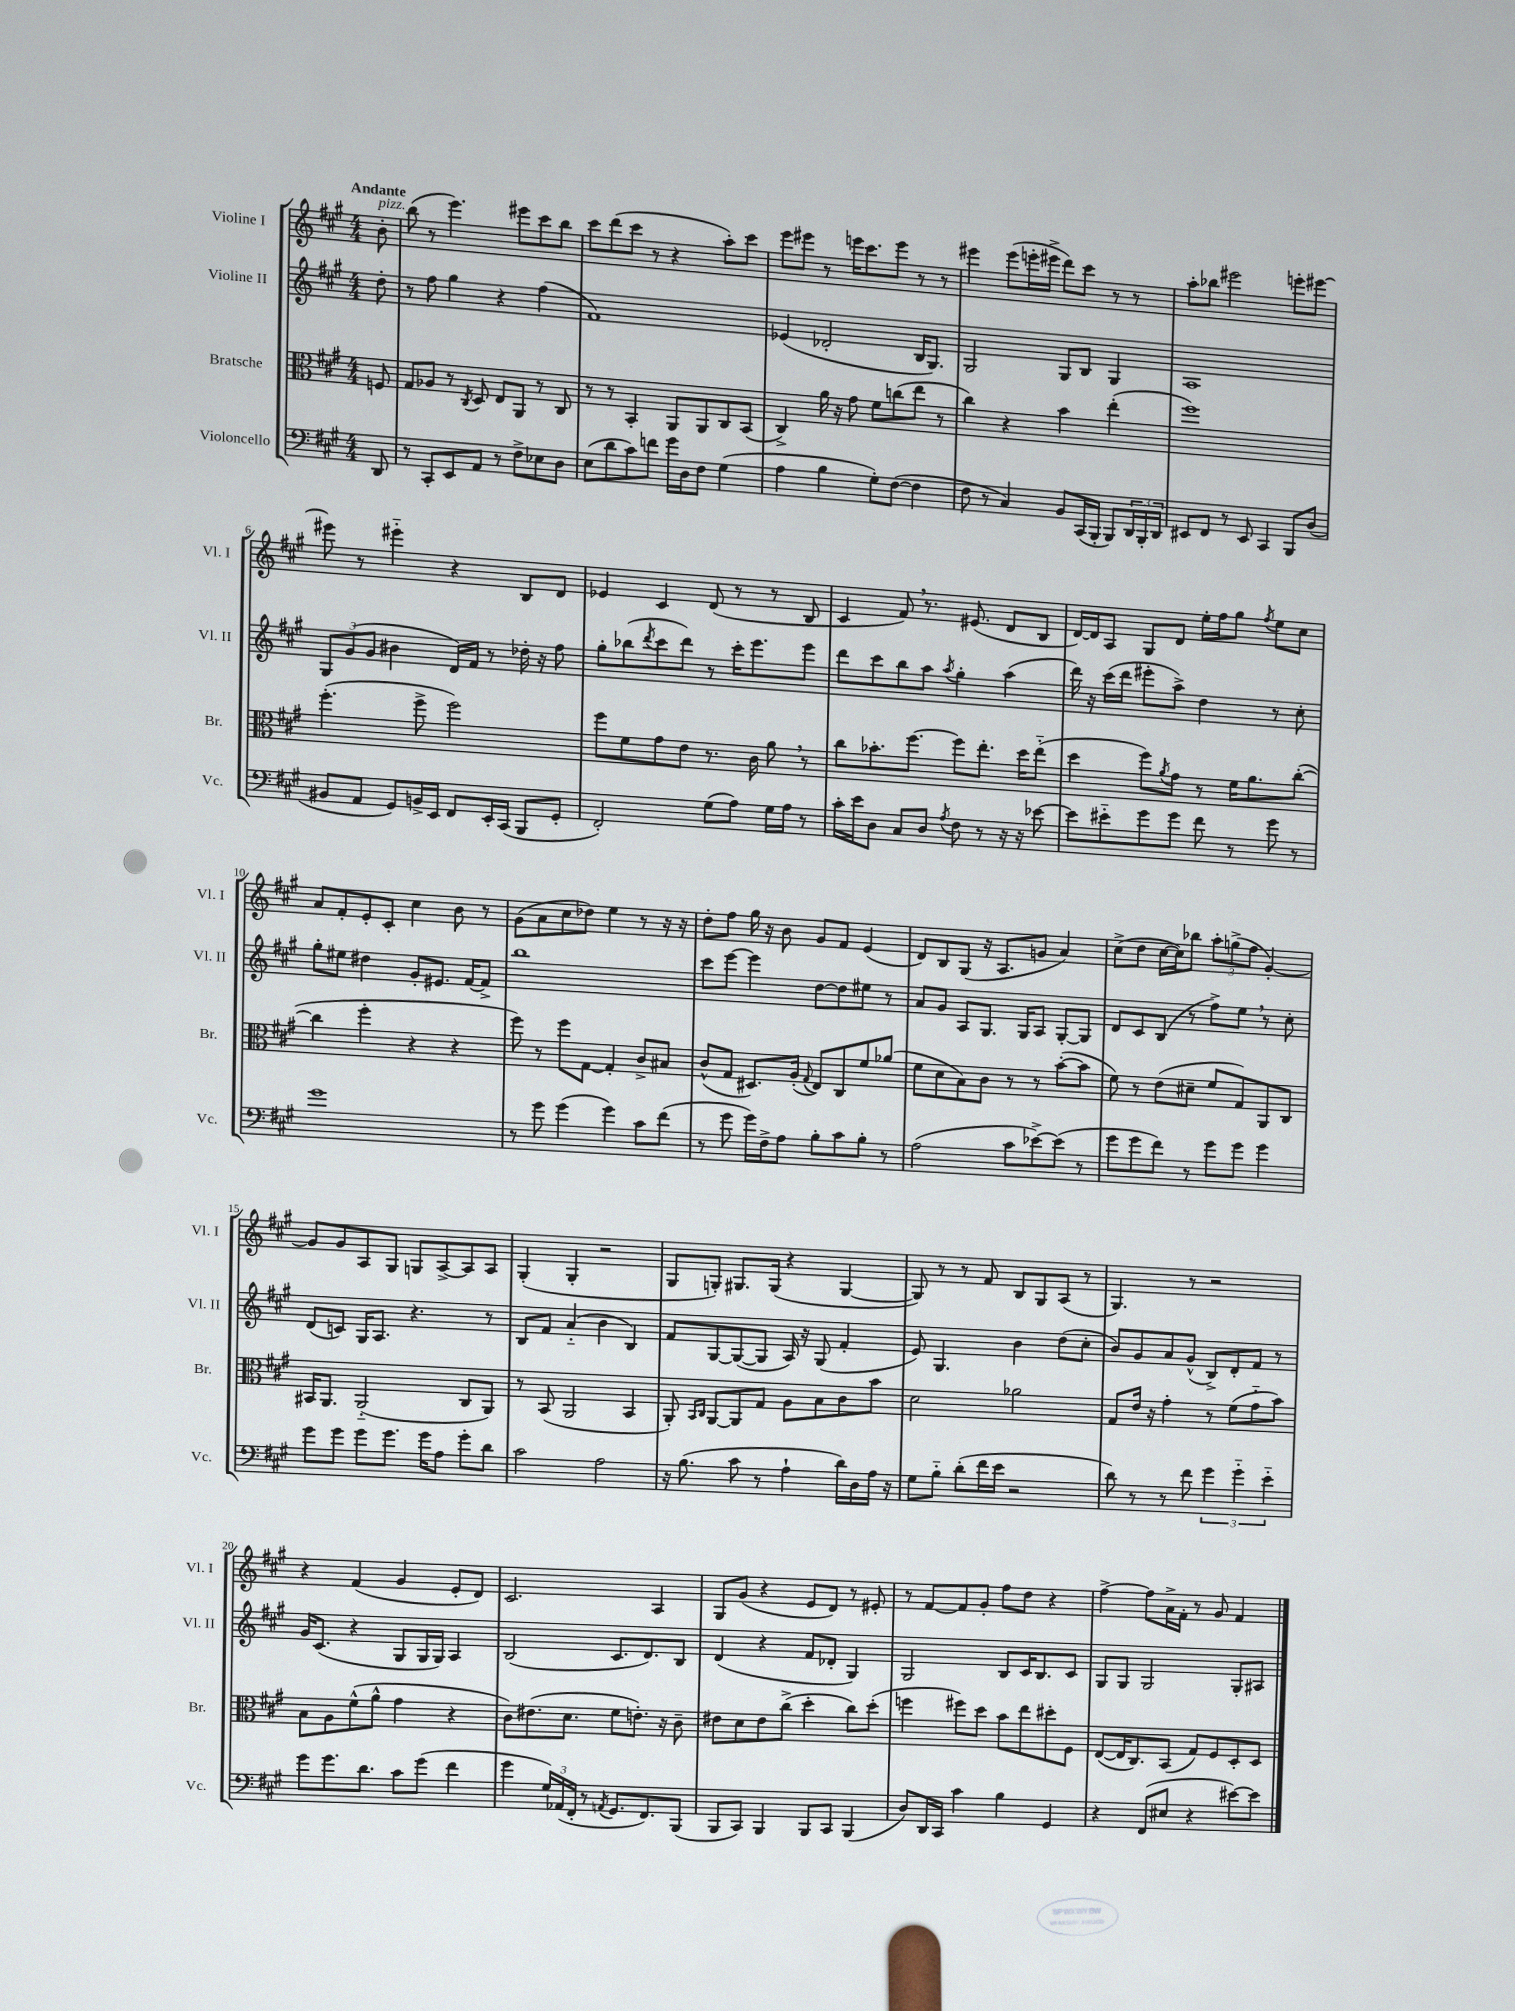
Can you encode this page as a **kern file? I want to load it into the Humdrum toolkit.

**kern	**kern	**kern	**kern
*staff4	*staff3	*staff2	*staff1
*clefF4	*clefC3	*clefG2	*clefG2
*k[f#c#g#]	*k[f#c#g#]	*k[f#c#g#]	*k[f#c#g#]
*M4/4	*M4/4	*M4/4	*M4/4
8DD	8F	8dd'	8b'
=	=	=	=
8r	8G#	8r	(8bb
8CC#'	8A-	8ff#	8r
8EE	8r	4gg#	4.eee)
.	8qC#	.	.
8AA	8D	.	.
8r	8E	4r	.
8F#^	8AA	.	8eee#
8E-	8r	(4ff#	8ccc#
8D	8C#	.	8bb
=	=	=	=
(8E	8r	1f#)	8ccc#
8d	8r	.	(8ddd
8c#)	4BB'	.	8ccc#
8f	.	.	8r
16g#	8AA	.	4r
16D	.	.	.
8F#	8AA	.	.
(4G#	8C#	.	8aa')
.	(8BB	.	8ccc#
=	=	=	=
4A	4C#^)	(4e-	8eee
.	.	.	8eee#
4B	16a	2d-'	8r
.	16r	.	.
.	8g#	.	16eee
.	.	.	8.ccc#
8G#')	8f#	.	.
([8F#	(8cc	.	8eee
4F#]	8ee	16B	8r
.	.	8.G#)	.
.	8r	.	8r
=	=	=	=
8F#	4cc#)	2G#	4eee#
8r	.	.	.
4C#)	4r	.	(8eee#
.	.	.	16eee'
.	.	.	16eee#^
8BB	4b	8G#	8ddd)
(16CC#	.	8B	8ccc#
16BBB'	.	.	.
8BBB)	(4ee'	4G#	8r
24DD	.	.	8r
24BBB'	.	.	.
24DD	.	.	.
=	=	=	=
8EE#	1ff#)	1A	8aa'
8FF#	.	.	8bb-
8r	.	.	2eee#
8EE#	.	.	.
4CC#	.	.	.
8BBB	.	.	8eee'
(8D	.	.	[8eee#
=	=	=	=
8BB#	(4.ff#'	12G#	8eee#]
.	.	(12g#	.
8AA	.	.	8r
.	.	12g#	.
8GG#)	.	4b#	4eee#'~
16BB^	8ff#^	.	.
16EE	.	.	.
8FF#	2ff#)	16d)	4r
.	.	16f#	.
16EE'	.	8r	.
(16CC#	.	.	.
8BBB	.	16dd-'	8B
.	.	16r	.
8GG#'	.	8ff#	8d
=	=	=	=
2FF#')	8ff#	8gg#'	4e-
.	8f#	(8bb-	.
.	.	8qddd	.
.	8g#	8ccc#	4c#
.	8e	8ddd)	.
(8G#	8.r	8r	(8d
8A)	.	16ccc#'	8r
.	16c#	8.eee	.
16G#	8a	.	8r
16A	.	.	.
8r	8r	8eee	8B
=	=	=	=
16c#'	8cc#	8ddd	4c#
16e	.	.	.
8D	8.b-'	8ccc#	.
8C#	.	8bb	8f#)
.	[8.ff#	.	.
8D	.	8aa	8.r
8qA	.	8qaa	.
8F#	8ff#]	4gg#'	.
.	.	.	(8.e#
8r	8.ee'	.	.
16r	.	(4aa	8d
16r	16dd	.	.
[8e-	(8ee'~	.	8B
=	=	=	=
8e-]	4dd	16ddd)	[16d)
.	.	16r	16d]
8e#'~	.	(16ccc#	8A
.	.	16ddd	.
8g#	8ff#)	8eee#'	8G#
.	8qa	.	.
8g#	8g#	8aa^)	8d
8f#	8r	4dd	16ee'
.	.	.	16ff#
8r	16f#	.	8gg#
.	8.a	.	.
.	.	.	8qff#
8g#	.	8r	8ee
8r	([8cc#'	8cc#'	8cc#
=	=	=	=
1g#	4cc#]	8gg#'	8a
.	.	8ee#	8f#'
.	4ff#'	4dd#	8e'
.	.	.	8c#'
.	4r	8g#'	4cc#
.	.	8.e#	.
.	4r	.	8b
.	.	[16f#	.
.	.	8f#^]	8r
=	=	=	=
8r	8ff#)	1bb	(8g#
8g#	8r	.	8a
(4g#	8ff#	.	8cc#
.	[8G#	.	8dd-)
4g#)	4G#']	.	4ee
8c#	8c#^	.	8r
(8f#	8B#	.	16r
.	.	.	16r
=	=	=	=
8r	(8c#^^	8ccc#	8dd'
8g#	8G#	[8eee	8ff#
16g#)	8.D#)	4eee]	16gg#
16F#^	.	.	16r
8A	.	.	8b
.	(16A'	.	.
.	8qqG#	.	.
8B'	8E)	[8dd	8g#
8c#	8C#	8dd]	8f#
8B'	8f#	8ee#	(4e
8r	(8a-	8r	.
=	=	=	=
(2A	8f#	8a	8d)
.	8d	8g#	8B
.	8B)	8A	(8G#
.	8c#	8.G#	16r
.	.	.	8.A
8c#	8r	.	.
.	.	16G#	.
[8e-^)	8r	8A	8g
(8e-]	([8b'	[8G#'	4a)
8r	8b]	8G#]	.
=	=	=	=
8g#	8f#)	8d	(8cc#^
8g#	8r	8c#	8dd
8f#)	(8e	(8B	[16cc#
.	.	.	16cc#])
8r	8d#~	8r	8bb-
8g#	8f#	8ff#^)	12aa'
.	.	.	(12gg^
8g#	8G#)	8ee	.
.	.	.	12ff#
4g#	8AA	8r	[4g#')
.	8C#	8cc#'	.
=	=	=	=
8g#	16BB#	(8d	8g#]
.	8.AA	.	.
8g#	.	8c)	8g#
8g#	(2AA'~	16G#	8A
.	.	8.A	.
8.g#	.	.	8G#
.	.	4.r	8G
16g#	.	.	.
8A	.	.	[8A^
8g#'	8C#	.	8A]
8d	8AA)	8r	8A
=	=	=	=
2c#	8r	8B	(4G#'
.	(8BB	8f#	.
.	2AA	(4a'~	4G#'
2A	.	4b	2r
.	4BB	4B)	.
=	=	=	=
16r	8AA')	8f#	8G#
(8.B	.	.	.
.	16qqBB	.	.
.	16qqC#	.	.
.	[8AA	[8G#	8G')
8c#	8AA]	(8G#_	8.G#
8r	8G#	8G#]	.
.	.	.	(16G#
4A`	8A	16A)	4r
.	.	16r	.
.	8B	(8G#	.
16d)	8c#	4f#'	[4G#
16D	.	.	.
16A	8b	.	.
16r	.	.	.
=	=	=	=
8G#	2d	8e)	8G#])
8B'~	.	4.G#	8r
(8d'	.	.	8r
16f#	.	.	8f#
16e	.	.	.
2r	2a-	4b	8B
.	.	.	8G#
.	.	(8dd	(8A
.	.	8cc#'	8r
=	=	=	=
8d)	8G#	8b)	4.G#)
8r	16e	8g#	.
.	16r	.	.
8r	4g#'	8a	.
8f#	.	(8g#^^	8r
6g#	8r	8B^)	2r
.	(8f#	8d'	.
6g#'~	.	.	.
.	8g#'~	8f#	.
6e'~	.	.	.
.	8b)	8r	.
=	=	=	=
8g#	8B	16g#	4r
.	.	(8.c#	.
8.g#	8A	.	.
.	(8f#^^	4r	(4f#
8.d	.	.	.
.	8a^^	.	.
8c#	4g#	8G#	4g#
(8g#	.	16G#	.
.	.	16G#)	.
4f#	4r	4A	8e'
.	.	.	8d)
=	=	=	=
4g#	8c#)	(2B	2.c#
.	(8.e#	.	.
24G#)	.	.	.
(24AA-	.	.	.
.	8.d	.	.
24FF#'	.	.	.
8r	.	.	.
8qAA	.	.	.
8.GG#	8f#	8.c#	.
.	8.e')	.	.
8.FF#)	.	8.d)	.
.	.	.	4A
.	16r	.	.
(8BBB	8c#~	8B	.
=	=	=	=
8BBB	8e#	(4d	8G#
8CC#)	8d	.	(8g#
4BBB	8e#	4r	4r
.	(8cc#^	.	.
8BBB	4dd'	8f#	8e
8CC#	.	8d-'	8d)
(4BBB	8cc#)	4G#)	8r
.	(8dd'	.	8e#'
=	=	=	=
8D)	4ff	2G#	8r
16DD	.	.	[8f#
16CC#	.	.	.
4c#	8ff#)	.	8f#]
.	8dd	.	8g#'
4B	8b	8B	8ff#
.	8ee	16c#	8dd
.	.	8.B	.
4GG#	8dd#'	.	4r
.	8F#	8c#	.
=	=	=	=
4r	([8E	8G#	[4ff#^
.	16E]	8G#	.
.	8.C#)	.	.
(8FF#	.	2G#	8ff#]
8E#	(8BB	.	16a^
.	.	.	16f#'
4r	8G#)	.	8r
.	8F#	.	8g#
[8e#)	8D'	8G#'	4f#
8e#]	8D	8A#	.
==	==	==	==
*-	*-	*-	*-
